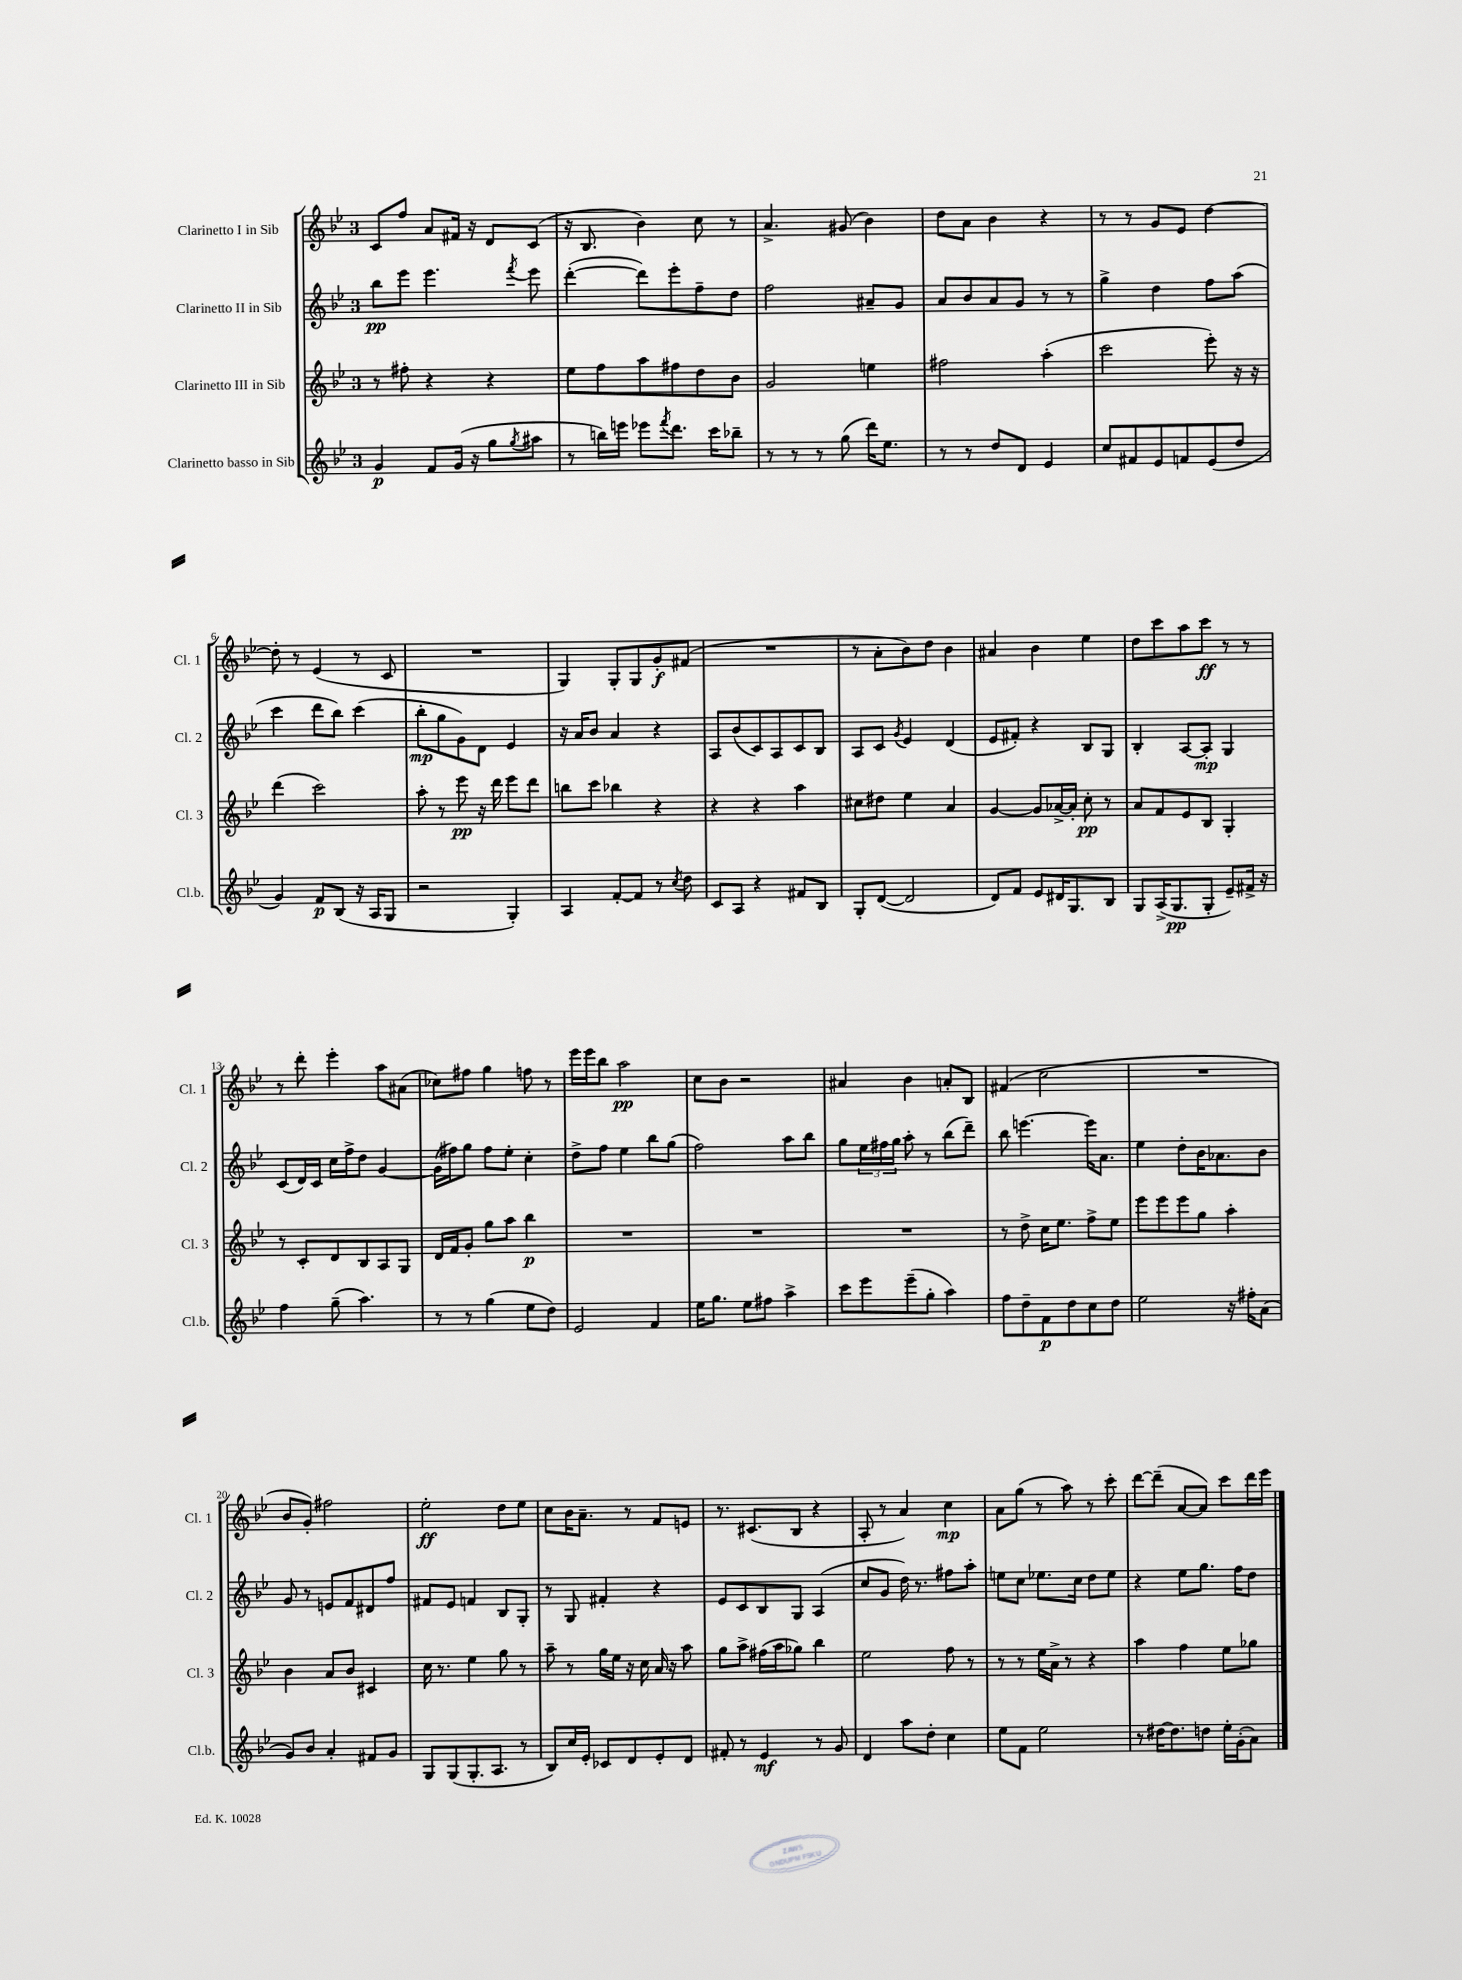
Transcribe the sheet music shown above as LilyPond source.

<<
\new StaffGroup <<
\new Staff = "s0" \with { instrumentName = "Clarinetto I in Sib" shortInstrumentName = "Cl. 1" } {
    \clef treble \key bes \major \once \override Staff.TimeSignature.style = #'single-digit \time 3/4
    c'8 f''8 a'8 fis'16 r16 d'8 c'8( |
    r16 bes8. bes'4) c''8 r8 |
    a'4.-> gis'8( bes'4) |
    d''8 a'8 bes'4 r4 |
    r8 r8 g'8 ees'8 d''4~ |
    d''8-. r8 ees'4( r8 c'8 |
    R2. |
    g4) g8-. g8 g'8-.\f fis'8( |
    R2. |
    r8 a'8-. bes'8) d''8 bes'4 |
    ais'4 bes'4 ees''4 |
    d''8 c'''8 a''8 c'''8\ff r8 r8 |
    r8 d'''8-. ees'''4-. a''8 ais'8( |
    ces''8) fis''8 g''4 f''8 r8 |
    ees'''16 ees'''16 bes''8 a''2\pp |
    c''8 bes'8 r2 |
    ais'4 bes'4 a'8-. bes8 |
    fis'4( c''2 |
    R2. |
    bes'8 g'8-.) fis''2 |
    ees''2-.\ff d''8 ees''8 |
    c''8 bes'16 a'8.-- r8 f'8 e'8 |
    r8. cis'8.( bes8 r4 |
    a8-. r8 a'4) c''4\mp |
    a'8 g''8( r8 a''8) r8 c'''8-. |
    d'''8~ d'''8--( a'8~ a'8) c'''8 d'''16 ees'''16 \bar "|." |
}
\new Staff = "s1" \with { instrumentName = "Clarinetto II in Sib" shortInstrumentName = "Cl. 2" } {
    \clef treble \key bes \major \once \override Staff.TimeSignature.style = #'single-digit \time 3/4
    bes''8\pp ees'''8 ees'''4. \acciaccatura { f'''8 } ees'''8 |
    d'''4~-.( d'''8) ees'''8-. f''8-- d''8 |
    f''2 ais'8-- g'8 |
    a'8 bes'8 a'8 g'8 r8 r8 |
    g''4-> d''4 f''8 a''8( |
    c'''4 d'''8 bes''8) c'''4( |
    bes''8-.\mp g''8 g'8) d'8 ees'4 |
    r16 a'16 bes'8 a'4 r4 |
    a8 bes'8( c'8) a8 c'8 bes8 |
    a8 c'8 \acciaccatura { g'8 } ees'4 d'4( |
    ees'8 fis'8-.) r4 bes8 g8 |
    bes4-. a8~ a8-.\mp g4 |
    c'8( d'16) c'16 c''16 f''16-> d''8 g'4~ |
    g'16( fis''16) g''8 fis''8 ees''8-. c''4-. |
    d''8-> f''8 ees''4 bes''8 g''8( |
    f''2) a''8 bes''8 |
    g''8 \tuplet 3/2 { ees''16 fis''16 g''16 } a''8-. r8 bes''8( d'''8--) |
    bes''8 e'''4.~ e'''16 a'8. |
    ees''4 d''8-. bes'16 aes'8. bes'8 |
    g'8 r8 e'8 f'8 dis'8 f''8 |
    fis'8 ees'8 f'4 bes8 g8-. |
    r8 g8 fis'4-. r4 |
    ees'8 c'8 bes8 g8 a4( |
    c''8 g'8 d''16) r8. fis''8 a''8-. |
    e''8 c''8 ees''8. c''16 d''8 ees''8 |
    r4 ees''8 g''8. f''16 d''8 \bar "|." |
}
\new Staff = "s2" \with { instrumentName = "Clarinetto III in Sib" shortInstrumentName = "Cl. 3" } {
    \clef treble \key bes \major \once \override Staff.TimeSignature.style = #'single-digit \time 3/4
    r8 fis''8-. r4 r4 |
    ees''8 f''8 a''8 fis''8 d''8 bes'8 |
    g'2 e''4 |
    fis''2 a''4-.( |
    c'''2 ees'''8-.) r16 r16 |
    d'''4( c'''2) |
    a''8-. r8 ees'''8\pp r16 d'''16 ees'''8 d'''8 |
    b''8 c'''8 bes''4 r4 |
    r4 r4 a''4 |
    cis''8 dis''8 ees''4 a'4 |
    g'4~ g'8 aes'16~-> aes'16-. c''8-.\pp r8 |
    a'8 f'8 ees'8 bes8 g4-. |
    r8 c'8-. d'8 bes8 a8 g8 |
    d'16 f'16 g'8-. g''8 a''8 bes''4\p |
    R2. |
    R2. |
    R2. |
    r8 d''8-> c''16 ees''8. f''8-> ees''8 |
    ees'''8 ees'''8 ees'''8 g''8 a''4-. |
    bes'4 a'8 bes'8 cis'4 |
    c''16 r8. ees''4 g''8 r8 |
    a''8-- r8 g''16 ees''16 r16 c''16 a'16 r16 a''8 |
    g''8 a''8-> fis''16( a''16 ges''8) bes''4 |
    ees''2 f''8 r8 |
    r8 r8 ees''16 a'16-> r8 r4 |
    a''4 f''4 ees''8 ges''8 \bar "|." |
}
\new Staff = "s3" \with { instrumentName = "Clarinetto basso in Sib" shortInstrumentName = "Cl.b." } {
    \clef treble \key bes \major \once \override Staff.TimeSignature.style = #'single-digit \time 3/4
    g'4\p f'8 g'16( r16 g''8 \acciaccatura { g''8 } ais''8 |
    r8 b''16) e'''16 ees'''8 \acciaccatura { f'''8 } d'''8. c'''16 bes''8-- |
    r8 r8 r8 g''8( d'''16) ees''8. |
    r8 r8 d''8 d'8 ees'4 |
    c''8 fis'8 ees'8 f'8 ees'8( d''8 |
    g'4) f'8\p bes8( r16 a16 g8 |
    r2 g4-.) |
    a4 f'8~-. f'8 r8 \acciaccatura { c''8 } d''8 |
    c'8 a8 r4 fis'8 bes8 |
    g8-. d'8~( d'2 |
    d'8) f'8 ees'8 dis'16 g8. bes8 |
    g8 a16->( g8.\pp g8-. ees'8--) fis'16-> r16 |
    f''4 g''8--( a''4.) |
    r8 r8 g''4( ees''8 d''8) |
    ees'2 f'4 |
    ees''16 g''8. ees''8 fis''8 a''4-> |
    c'''8 ees'''8 ees'''8--( g''8-. a''4) |
    f''8 d''8-- f'8\p d''8 c''8 d''8 |
    ees''2 r16 fis''16-. a'8( |
    g'8) bes'8 a'4-. fis'8 g'8 |
    g8 g8( g8.-. a8. r8 |
    bes8) c''16 ees'16-. ces'8 d'8 ees'8-. d'8 |
    fis'8-. r8 ees'4\mf r8 g'8 |
    d'4 a''8 d''8-. c''4 |
    ees''8 f'8 ees''2 |
    r8 dis''16~ dis''8. d''8 ees''16-. g'16-.( a'8) \bar "|." |
}
>>
>>
